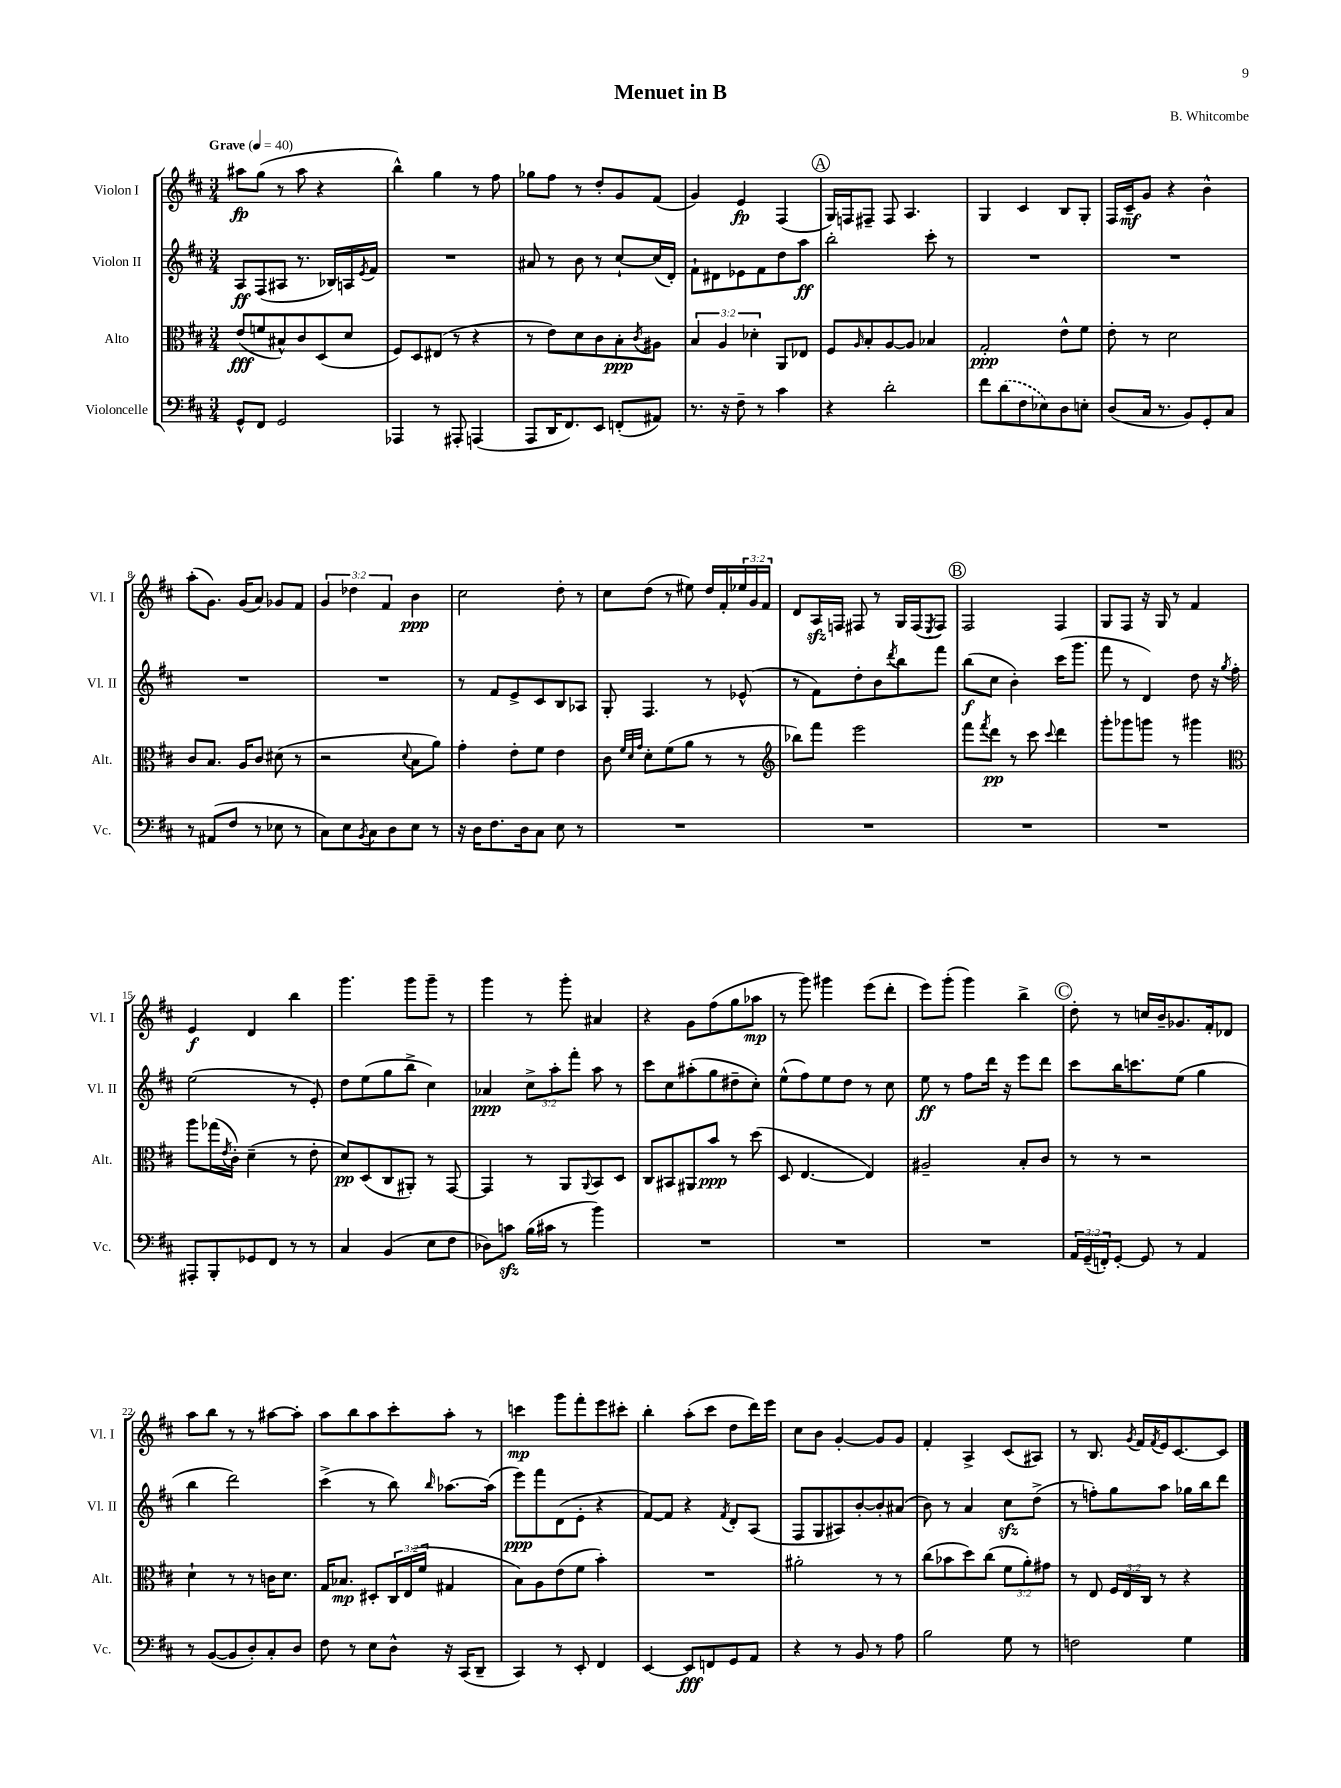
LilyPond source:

\header { title = "Menuet in B" composer = "B. Whitcombe" }
<<
\new StaffGroup <<
\new Staff = "s0" \with { instrumentName = "Violon I" shortInstrumentName = "Vl. I" } {
    \clef treble \key d \major \numericTimeSignature \time 3/4 \override Staff.TupletNumber.text = #tuplet-number::calc-fraction-text \tempo "Grave" 4 = 40
    ais''8\fp g''8( r8 ais''8 r4 |
    b''4-^) g''4 r8 fis''8 |
    ges''8 fis''8 r8 d''8-. g'8 fis'8( |
    g'4) e'4\fp fis4( |
    \mark \markup { \circle "A" } g16) f16 fis8-- fis8 a4. |
    g4 cis'4 b8 g8-. |
    fis16 cis'16--\mf g'8 r4 b'4-^ |
    a''8-.( g'8.) g'16( a'8) ges'8 fis'8 |
    \tuplet 3/2 { g'4 des''4 fis'4 } b'4\ppp |
    cis''2 d''8-. r8 |
    cis''8 d''8( r8 eis''8) d''16 fis'16-. \tuplet 3/2 { ees''16 g'16 fis'16 } |
    d'8 a16\sfz f16 fis8 r8 g16 fis16( \acciaccatura { e8 } fis8) |
    \mark \markup { \circle "B" } fis2 fis4 |
    g8 fis8 r16 g16 r8 fis'4 |
    e'4\f d'4 b''4 |
    g'''4. g'''8 g'''8-- r8 |
    g'''4 r8 g'''8-. ais'4 |
    r4 g'8 fis''8( g''8 aes''8\mp |
    r8 g'''8) gis'''4 e'''8( d'''8-. |
    e'''8) g'''8-.( g'''4) b''4-> |
    \mark \markup { \circle "C" } d''8-. r8 c''16 b'16-- ges'8. fis'16-. des'8 |
    a''8 b''8 r8 r8 ais''8~ ais''8-. |
    a''8 b''8 a''8 cis'''8-. a''8-. r8 |
    c'''4\mp g'''8 fis'''8-. e'''8 cis'''8-. |
    b''4-. a''8-.( cis'''8 d''8 d'''16) e'''16 |
    cis''8 b'8 g'4~-. g'8 g'8 |
    fis'4-. a4-> cis'8( ais8) |
    r8 b8. \acciaccatura { g'8 } fis'16 \acciaccatura { fis'8 } e'16 cis'8.~ cis'8 \bar "|." |
}
\new Staff = "s1" \with { instrumentName = "Violon II" shortInstrumentName = "Vl. II" } {
    \clef treble \key d \major \numericTimeSignature \time 3/4 \override Staff.TupletNumber.text = #tuplet-number::calc-fraction-text
    a8\ff fis8( ais8 r8. bes16) a16 \acciaccatura { e'8 } fis'16 |
    R2. |
    ais'8 r8 b'8 r8 cis''8~-! cis''16( d'16-.) |
    fis'8-! dis'8 ees'8 fis'8 d''8 a''8\ff |
    \mark \markup { \circle "A" } b''2-. cis'''8-. r8 |
    R2. |
    R2. |
    R2. |
    R2. |
    r8 fis'8 e'8-> cis'8 b8 aes8 |
    g8-. fis4. r8 ees'8-^( |
    r8 fis'8) d''8-. b'8 \acciaccatura { d'''8 } b''8 fis'''8 |
    \mark \markup { \circle "B" } b''8\f( cis''8 b'4-.) cis'''16( g'''8. |
    fis'''8 r8 d'4) d''8 r16 \acciaccatura { g''8 } fis''16-. |
    e''2( r8 e'8-.) |
    d''8 e''8( g''8 b''8-> cis''4) |
    aes'4\ppp \tuplet 3/2 { cis''8-> a''8-. fis'''8-. } a''8 r8 |
    cis'''8 cis''8 ais''8-.( g''8 dis''8-- cis''8-.) |
    e''8-^( fis''8) e''8 d''8 r8 cis''8 |
    e''8\ff r8 fis''8 d'''16 r16 e'''8 d'''8 |
    \mark \markup { \circle "C" } cis'''8 b''16 c'''8. e''8( g''4 |
    b''4 d'''2) |
    cis'''4->( r8 b''8) \grace { b''16 } aes''8.~ aes''16( |
    e'''8\ppp) fis'''8 d'8( e'8-. r4 |
    fis'8~) fis'8 r4 \acciaccatura { fis'8 } d'8-. a8( |
    fis8 g8 ais8) b'8~-. b'8-. ais'8( |
    b'8) r8 a'4 cis''8\sfz d''8->( |
    r8 f''8-.) g''8 a''8 ges''16 b''16 d'''8 \bar "|." |
}
\new Staff = "s2" \with { instrumentName = "Alto" shortInstrumentName = "Alt." } {
    \clef alto \key d \major \numericTimeSignature \time 3/4 \override Staff.TupletNumber.text = #tuplet-number::calc-fraction-text
    e'8\fff( f'8 bis8-^) cis'8 d8( d'8 |
    fis8) d8 eis8( r8 r4 |
    r8 e'8) d'8 cis'8 b8-.\ppp \acciaccatura { cis'8 } ais8 |
    \tuplet 3/2 { b4 a4 des'4-. } a,8 ees8 |
    \mark \markup { \circle "A" } fis8 \grace { a16 } b8-. a8~ a8 bes4 |
    g2-.\ppp e'8-^ fis'8 |
    e'8-. r8 d'2 |
    cis'8 b8. a16 cis'8 dis'8( r8 |
    r2 \appoggiatura { d'8 } b8 a'8) |
    g'4-. e'8-. fis'8 e'4 |
    cis'8 \grace { fis'32 d'32 g'32 } d'8-. fis'8( a'8 r8 r8 |
    \clef treble bes''8) fis'''8 e'''2 |
    \mark \markup { \circle "B" } fis'''8 \acciaccatura { fis'''8 } d'''8\pp r8 cis'''8 \appoggiatura { cis'''8 } d'''4 |
    g'''8-. ges'''8 g'''8 r8 gis'''4 |
    \clef alto a''8 ges''16( \acciaccatura { e'8 } cis'16-.) d'4--( r8 e'8-. |
    d'8\pp) d8( cis8 ais,8-.) r8 g,8~ |
    g,4 r8 a,8 \appoggiatura { a,8 } b,8 d8 |
    cis8 bis,8 ais,8 b'8\ppp r8 d''8( |
    d8 e4.~ e4) |
    ais2-- b8-. cis'8 |
    \mark \markup { \circle "C" } r8 r8 r2 |
    d'4-! r8 r8 c'16 d'8. |
    g16 bes8.\mp dis8-. \tuplet 3/2 { cis16 e16( fis'16 } gis4 |
    b8) a8 e'8( fis'8 b'4-.) |
    R2. |
    ais'2-. r8 r8 |
    cis''8( bes'8 d''8) cis''8( \tuplet 3/2 { fis'8 a'8-.) gis'8 } |
    r8 e8 \tuplet 3/2 { fis16 e16 cis16 } r8 r4 \bar "|." |
}
\new Staff = "s3" \with { instrumentName = "Violoncelle" shortInstrumentName = "Vc." } {
    \clef bass \key d \major \numericTimeSignature \time 3/4 \override Staff.TupletNumber.text = #tuplet-number::calc-fraction-text
    g,8-^ fis,8 g,2 |
    aes,,4 r8 ais,,8-. a,,4( |
    a,,8 d,16 fis,8.) e,8 f,8-.( ais,8) |
    r8. r16 fis8-- r8 cis'4 |
    \mark \markup { \circle "A" } r4 d'2-. |
    fis'8 \once \slurDashed d'8( fis8 ees8) d8 e8-. |
    d8( cis16 r8. b,8) g,8-. cis8 |
    r8 ais,8( fis8 r8 ees8 r8 |
    cis8) e8 \acciaccatura { b,8 } cis8 d8 e8 r8 |
    r16 d16 fis8. d16 cis8 e8 r8 |
    R2. |
    R2. |
    \mark \markup { \circle "B" } R2. |
    R2. |
    ais,,8-. b,,8-. ges,8 fis,8 r8 r8 |
    cis4 b,4( e8 fis8 |
    des8) c'8\sfz b16( cis'16 r8 b'4) |
    R2. |
    R2. |
    R2. |
    \mark \markup { \circle "C" } \tuplet 3/2 { a,16 g,16--( f,16-.) } g,8~-. g,8 r8 a,4 |
    r8 b,8~( b,8 d8-.) cis8-. d8 |
    fis8 r8 e8 d8-^ r16 cis,16( d,8-- |
    cis,4) r8 e,8-. fis,4 |
    e,4~ e,8\fff f,8 g,8 a,8 |
    r4 r8 b,8 r8 a8 |
    b2 g8 r8 |
    f2 g4 \bar "|." |
}
>>
>>
